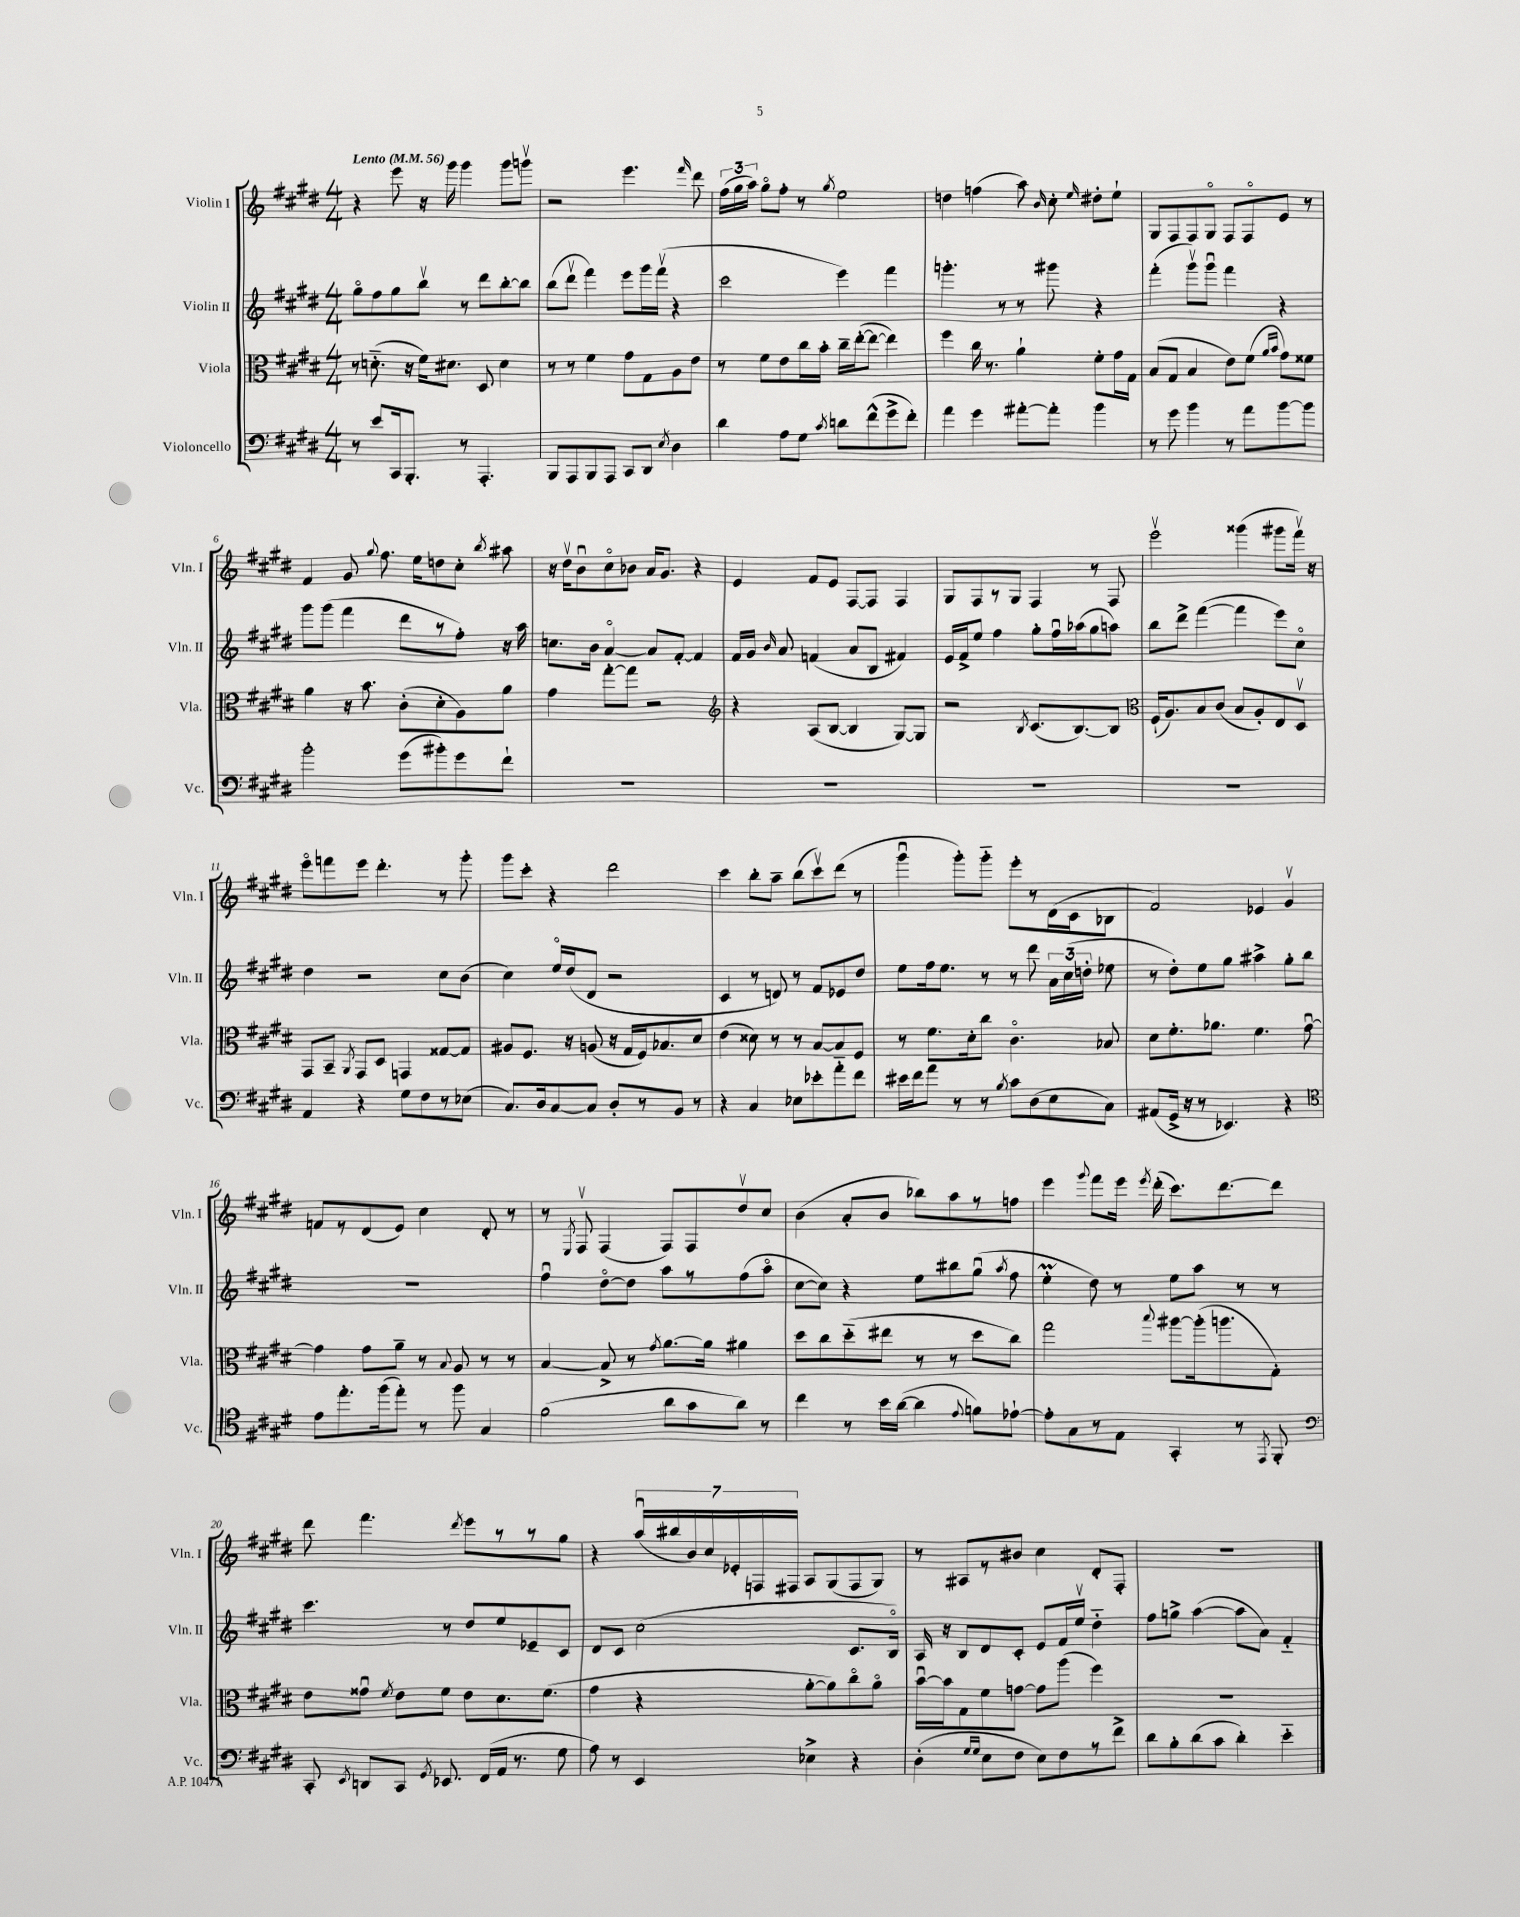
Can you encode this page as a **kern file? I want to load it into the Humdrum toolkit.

**kern	**kern	**kern	**kern
*staff4	*staff3	*staff2	*staff1
*clefF4	*clefC3	*clefG2	*clefG2
*k[f#c#g#d#]	*k[f#c#g#d#]	*k[f#c#g#d#]	*k[f#c#g#d#]
*M4/4	*M4/4	*M4/4	*M4/4
*MM56	*MM56	*MM56	*MM56
8r	8r	8gg#o	4r
8e	(8.d'~	8ff#	.
16CC#	.	8gg#	8eee
8.BBB'	16r	.	.
.	16f#)	8bbv	16r
.	8.d#	.	16ggg#
8r	.	8r	4ggg#
4.AAA'	8D#	8ddd#	.
.	4d#	[8bb'	8ggg#
.	.	8bb]	8gggv
=	=	=	=
8BBB	8r	(8bb	2r
8AAA	8r	8ddd#v	.
8BBB	4f#	4fff#)	.
8AAA	.	.	.
8CC#	8g#	8eee	4.eee
8DD#	8G#	16ggg#	.
.	.	(16fff#v	.
8qE	.	.	.
4D#	8A	4r	.
.	.	.	16qqfff#
.	8e	.	8ddd#
=	=	=	=
4d#	8r	2ccc#	(24ff#
.	.	.	24gg#
.	.	.	24aa)
.	8f#	.	8gg#o
8A	8e	.	8ff#'
8G#	16cc#	.	8r
.	16b'	.	.
8qc#	.	.	8qgg#
8d	16cc#~	4eee)	2ee
.	([16ee'	.	.
(8f#^^	8ee_	.	.
8g#^	4ee])	4fff#	.
8f#')	.	.	.
=	=	=	=
4a	4ff#	4.ggg'	4dd
4g#	16cc#	.	(4ff
.	8.r	.	.
.	.	8r	.
[8a#'	4a`	8r	8aa)
.	.	.	16qqb
8a#']	.	8ggg#	8cc#'
.	.	.	16qqee
4b	8f#'	4r	8dd#'
.	16g#	.	8ee`
.	16G#	.	.
=	=	=	=
8r	(8B	(4fff#'	8G#
8g#	8G#	.	8F#
4b	4B	8ggg#v)	8F#
.	.	8ggg#u	8G#o
8r	8e)	4fff#	8F#
8a	(8f#	.	8F#o
.	16qqa	.	.
.	16qqb	.	.
[8b	8g#)	4r	8e
8b]	8f##	.	8r
=	=	=	=
2b'	4a	8ggg#	4f#
.	.	(8ggg#	.
.	16r	4fff#	8g#
.	8.b	.	.
.	.	.	8qqgg#
.	.	.	8.ff#
(8g#	(8c#'	8ddd#	.
.	.	.	16ee
8b#')	8d#'	8r	8dd
8g#	8A)	8ff#')	8cc#'
.	.	.	8qbb
8f#`	8a	16r	8aa#
.	.	16aa	.
=	=	=	=
1r	4g#	8.cc	16r
.	.	.	16dd#v
.	.	.	8bu
.	.	16b	.
.	[8gg#'	[4ao	8cc#o
.	8gg#]	.	8b-
.	2r	8a]	16a
.	.	.	8.g#
.	.	[8f#'	.
.	.	4f#]	4r
=	=	=	=
*	*clefG2	*	*
1r	4r	16f#	4e
.	.	16g#	.
.	.	16qqb	.
.	.	8a	.
.	(8A	(4f	8f#
.	[8B	.	8e
.	4B]	8a	[8F#
.	.	8B	8F#]
.	[8G#)	4f#)	4F#
.	8G#]	.	.
=	=	=	=
1r	2r	16e	8G#
.	.	16f#^	.
.	.	8ee	8F#
.	.	4ff#	8r
.	.	.	8G#
.	8qB	.	.
.	(8.c#	8gg#'	4F#
.	.	16ff#u	.
.	[8.B)	(16aa-	.
.	.	8gg#	8r
.	8B]	8aa)	8F#
=	=	=	=
*	*clefC3	*	*
1r	(16F#`	8bb	2eeev
.	8.A)	.	.
.	.	8ddd#^	.
.	8B	([4fff#	.
.	(8c#	.	.
.	8B	4fff#]	(4ggg##
.	8A')	.	.
.	8E	8eee)	8ggg#
.	8D#v	8cc#o	16fff#v)
.	.	.	16r
=	=	=	=
4AA	8GG#	4dd#	8eeeo
.	8BB~	.	8fff
.	8qAA	.	.
4r	8GG#	2r	8eee
.	8D#	.	4.ddd#'
8G#	4GG	.	.
8F#	.	.	.
8r	[8G##	8cc#	8r
(8E-	8G##]	(8b	8ggg#'
=	=	=	=
8.C#)	8A#	4cc#)	8ggg#
.	8.F#	.	8ccc#'
16D#	.	.	.
[8C#	.	16eeo	4r
.	16r	(16dd#	.
8C#]	(8A	8d#	.
8D#'	16r	2r	2ddd#
.	16G#	.	.
8r	16F#)	.	.
.	8.B-	.	.
8BB	.	.	.
8r	8d#	.	.
=	=	=	=
4r	(4e	4c#	4ccc#
4C#	8d##)	8r	8bb'
.	8r	8d)	8aa~
8E-	8r	8r	(8bb
8e-'	[8B	8f#	8ccc#v)
8a'~	8B]	8e-	(8ddd#
8f#	8F#	8dd#	8r
=	=	=	=
16e#	8r	8ee	4ggg#u
16f#	.	.	.
8a	8.f#	16ff#	.
.	.	8.ee	.
8r	.	.	8ggg#')
.	16d#'	.	.
8r	8cc#	8r	8ggg#'~
8qB	.	.	.
8c#	4.c#o	8r	8eee'
(8D#	.	8ddd#	8r
8E	.	24a	(16d#
.	.	(24cc#	.
.	.	.	16c#
.	.	24dd'	.
8C#)	8B-	8ee-	8B-
=	=	=	=
(8AA#	8d#	8r	2f#)
16GG#^	8.f#'	8dd#')	.
16r	.	.	.
8r	.	8ee	.
.	8.a-	.	.
4.EE-)	.	8gg#	.
.	4.f#	4aa#^	4e-
4r	.	8gg#'	4g#v
.	[8g#u	8bb	.
=	=	=	=
*clefC4	*	*	*
8e	4g#]	1r	8f
8.ee'	.	.	8r
.	8g#	.	(8d#
(16ff#	.	.	.
8ee')	8a~	.	8e)
8r	8r	.	4cc#
.	8qqB	.	.
8ff#	8A	.	.
4G#	8r	.	8d#'
.	8r	.	8r
=	=	=	=
(2f#	[4B	4ff#u	8r
.	.	.	8qE
.	.	.	8F#v
.	8B^]	[8dd#o	(4F#
.	8r	8dd#]	.
.	8qg#	.	.
8a	[8.a	8aa	8F#)
8g#	.	8r	8F#
.	16a]	.	.
8a)	4a#	(8ff#	8dd#v
8r	.	8aao	8cc#
=	=	=	=
4cc#	8dd#	[8cc#	(4b
.	8cc#	8cc#])	.
8r	(8dd#'~	4r	8a'
16b	8ee#	.	8b
([16a	.	.	.
4a]	8r	8ee	8bb-)
.	8r	8bb#	8aa
8qqe	.	.	.
8f)	8dd#	(8gg#u	8r
.	.	8qaa	.
[8e-`	8cc#)	8ff#	8ff
=	=	=	=
8e-']	2gg#	4ee'	4eee
8G#	.	.	.
.	.	.	8qqggg#
8r	.	8dd#)	8fff#
8E	.	8r	16eee
.	.	.	8qeee
.	.	.	(16ddd#'
.	8qqbb	.	.
4GG#'	[8aa#	8ee	8.ccc#)
.	(16aa#']	8aa	.
.	8.aa	.	[8.ddd#
8r	.	8r	.
8qEE	.	.	.
8FF#'	8G#')	8r	8ddd#]
=	=	=	=
*clefF4	*	*	*
8CC#'	8e	4.ccc#	8ddd#
8qEE	.	.	.
8DD	8g##u	.	4.fff#
.	8qf#	.	.
8CC#	8e	.	.
8qGG#	.	.	.
8.EE-	8f#	8r	.
.	.	.	8qddd#
.	8e	8dd#	8eee
(16FF#	.	.	.
16AA	8.d#	8ee	8r
8.r	.	.	.
.	.	8e-~	8r
.	(8.f#	.	.
8G#	.	8c#	8gg#
=	=	=	=
8A)	4g#	8d#	4r
8r	.	8c#	.
4EE	4r	(2cc#	(28aau
.	.	.	28bb#
.	.	.	28b)
.	.	.	28cc#
.	.	.	28e-'
.	.	.	28F
.	.	.	28F#
4E-^	[8a'	.	8A
.	8a])	.	(8G#
4r	8cc#o	8.c#	8F#
.	8ao	.	8G#)
.	.	16Bo)	.
=	=	=	=
(4D#'	[16bu	16A	8r
.	16b]	16r	.
.	8G#	8B	8A#
16qqG#	.	.	.
16qqG#	.	.	.
8E	8f#	8d#	8r
8F#	[8g	8c#'	8b#
8E)	8g]	8e	4cc#
8F#	(8aa	16f#	.
.	.	16eev	.
8r	4ff#)	4dd#'~	8d#'
8f#^	.	.	8F#'
=	=	=	=
8d#	1r	8ff#	1r
8B'	.	8gg^	.
(8d#	.	([4aa	.
8c#	.	.	.
4d#')	.	8aa]	.
.	.	8a)	.
4e'~	.	4f#'~	.
==	==	==	==
*-	*-	*-	*-
